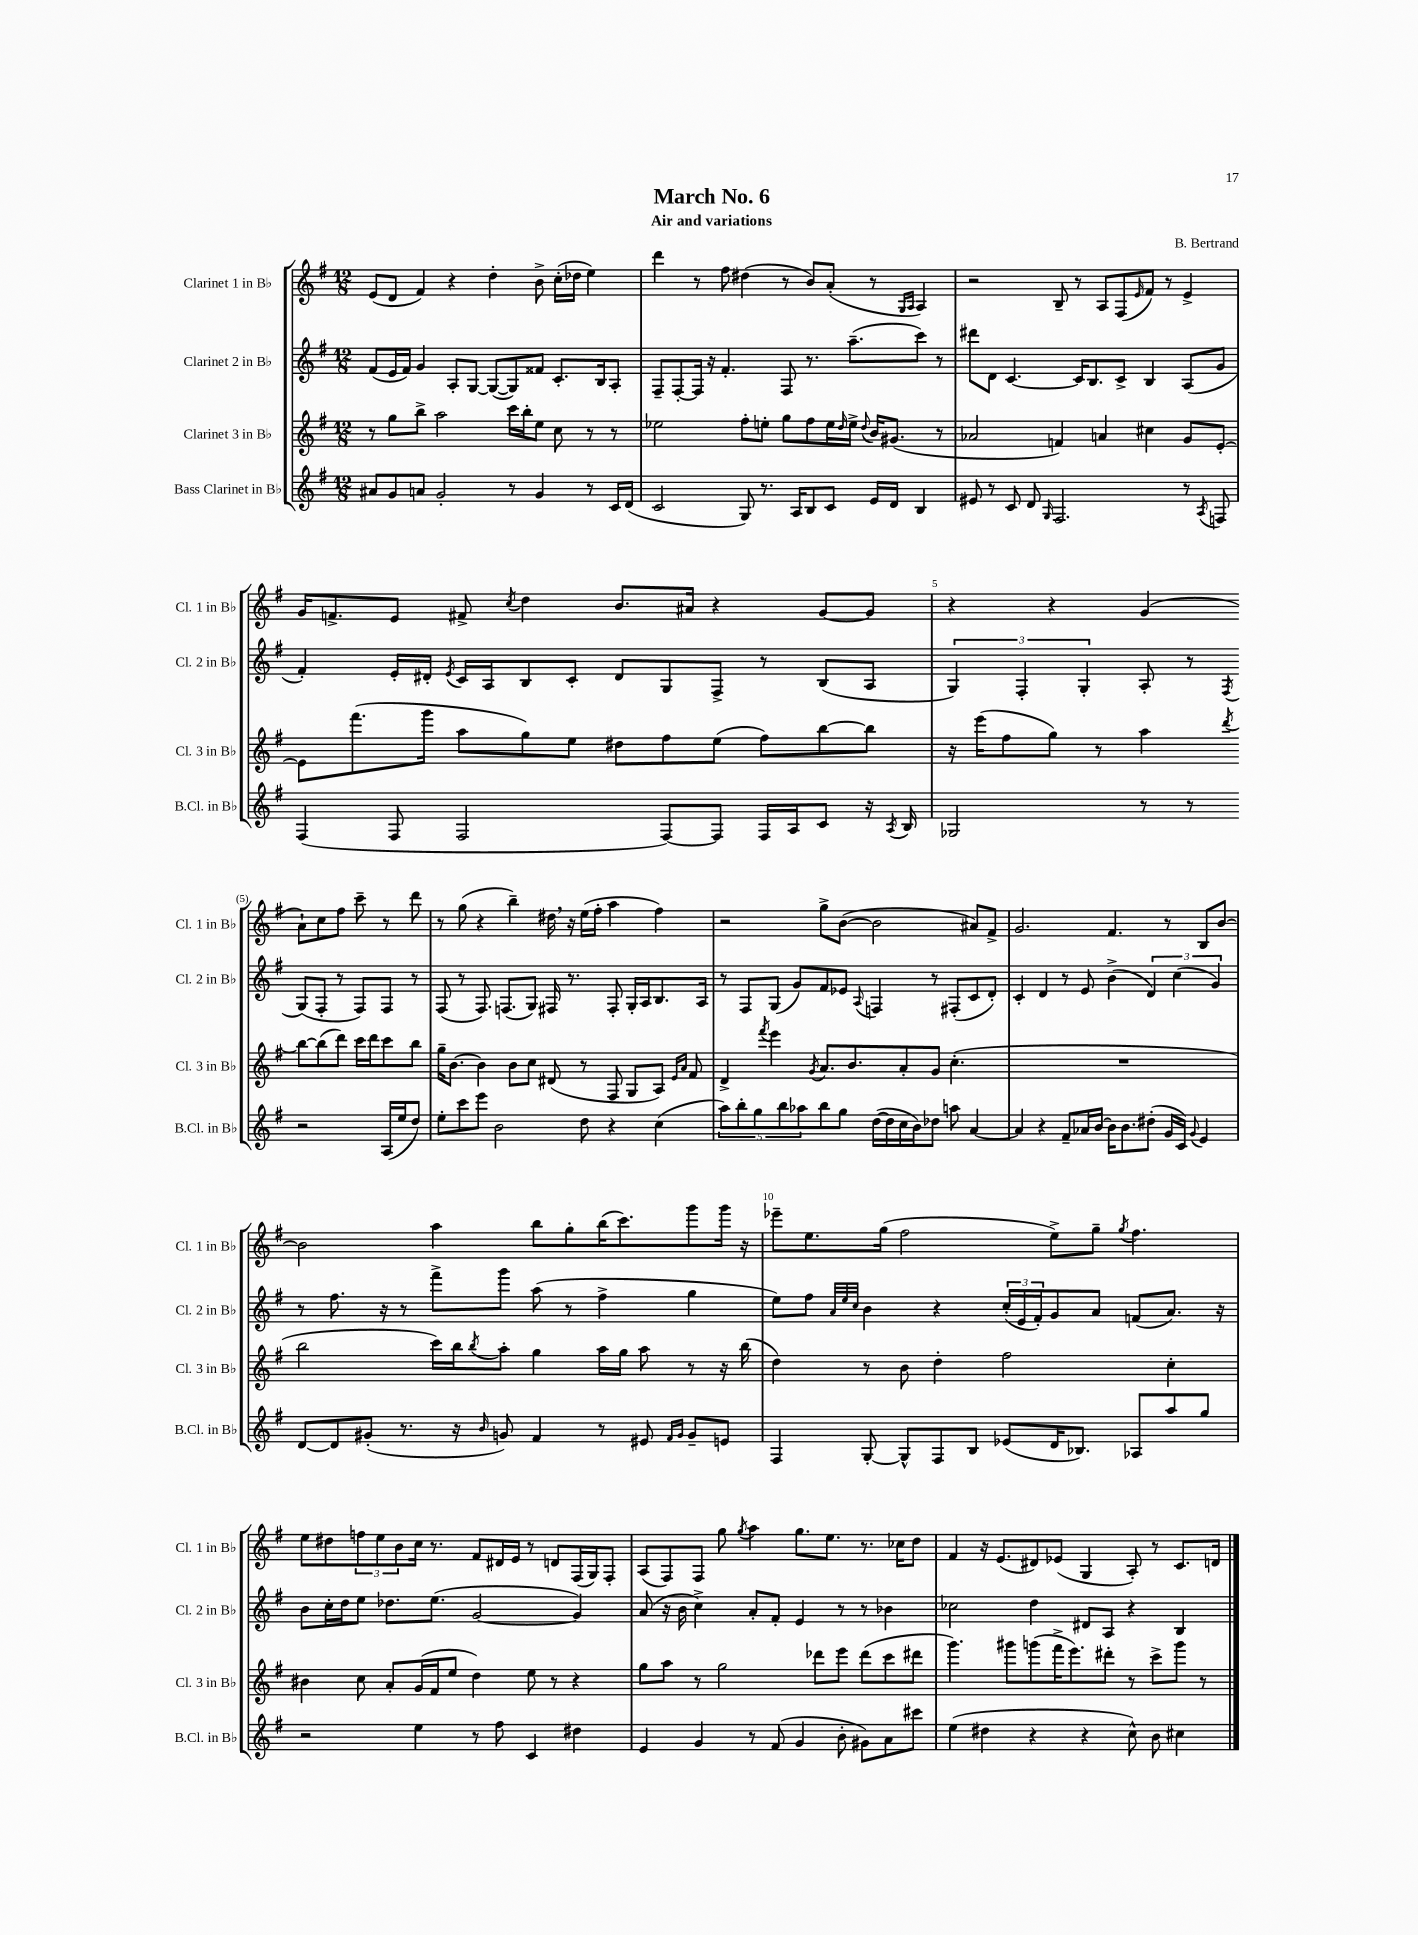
\header { title = "March No. 6" composer = "B. Bertrand" subtitle = "Air and variations" }
<<
\new StaffGroup <<
\new Staff = "s0" \with { instrumentName = "Clarinet 1 in Bb" shortInstrumentName = "Cl. 1 in Bb" } {
    \clef treble \key g \major \numericTimeSignature \time 12/8
    e'8( d'8 fis'4) r4 d''4-. b'8-> c''16-.( des''16 e''4) |
    d'''4 r8 fis''8 dis''4( r8 b'8) a'8-.( r8 \grace { g16 a16 } a4) |
    r2 b8-- r8 a8 fis8( \grace { e'16 } fis'8) r8 e'4-> |
    g'16 f'8.-> e'8 fis'8-> \acciaccatura { c''8 } d''4 b'8. ais'16 r4 g'8~ g'8 |
    r4 r4 g'4( a'8-!) c''8 fis''8 c'''8-- r8 d'''8 |
    r8 g''8( r4 b''4--) dis''16 \breathe r16 e''16( fis''16-. a''4 fis''4) |
    r2 g''8-> b'8~( b'2 ais'8) fis'8-> |
    g'2. fis'4. r8 b8 b'8~ |
    b'2 a''4 b''8 g''8-. b''16( c'''8.) g'''8 g'''16 r16 |
    ees'''8-- e''8. g''16( fis''2 e''8->) g''8-- \acciaccatura { g''8 } fis''4. |
    e''8 dis''8 \tuplet 3/2 { f''8 e''8 b'8 } c''16 r8. fis'8 dis'16 e'16 r8 d'8 fis16( g16) fis8-. |
    a8( fis8) fis8 g''8 \acciaccatura { g''8 } a''4 g''8. e''8. r8. ces''16 d''8 |
    fis'4 r16 e'8.( dis'8) ees'8( g4 a8-.) r8 c'8. d'16 \bar "|." |
}
\new Staff = "s1" \with { instrumentName = "Clarinet 2 in Bb" shortInstrumentName = "Cl. 2 in Bb" } {
    \clef treble \key g \major \numericTimeSignature \time 12/8
    fis'8( e'16 fis'16) g'4 a8-. g8~ g8~( g8) fisis'8 c'8.-. b16 a8-. |
    fis8-- fis8~-. fis16 r16 fis'4.-. fis8 r8. a''8.--( c'''8) r8 |
    dis'''8 d'8 c'4.~ c'16 b8. c'8-> b4 a8( g'8 |
    fis'4-.) e'16-. dis'16-. \acciaccatura { e'8 } c'16 a16 b8 c'8-. dis'8 g8 fis8-> r8 b8( a8 |
    \tuplet 3/2 { g4) fis4-. g4-. } a8-. r8 \acciaccatura { fis8 } g8( fis8-. r8 fis8) fis8 r8 |
    fis8( r8 fis8.) f8.( g8) fis16 r8. fis8-. g16-. a16 b8. a16 |
    r8 fis8 g8( g'8) fis'8 ees'8 \appoggiatura { a8 } f4 r8 fis8-.( c'8 d'8-.) |
    c'4-. d'4 r8 e'8 b'4->( \tuplet 3/2 { d'4) c''4( g'4) } |
    r8 fis''8. r16 r8 fis'''8-> g'''8 a''8( r8 fis''4-> g''4 |
    e''8) fis''8 \grace { a'32 e''32 c''32 } b'4 r4 \tuplet 3/2 { c''16-.( e'16 fis'16-.) } g'8 a'8 f'8( a'8.) r16 |
    b'8 c''16-. d''16 e''8 des''8. e''8.( g'2~ g'4) |
    a'8( r16 b'16 c''4->) a'8-. fis'8-. e'4 r8 r8 bes'4 |
    ces''2 d''4 dis'8 a8 r4 b4 \bar "|." |
}
\new Staff = "s2" \with { instrumentName = "Clarinet 3 in Bb" shortInstrumentName = "Cl. 3 in Bb" } {
    \clef treble \key g \major \numericTimeSignature \time 12/8
    r8 g''8 b''8-> a''2 c'''16 b''16-. e''8 c''8 r8 r8 |
    ees''2 fis''8-. e''8-. g''8 fis''8 e''16 \grace { d''16 } e''16-> \appoggiatura { d''8 } b'16 gis'8.( r8 |
    aes'2 f'4) a'4 cis''4 g'8 e'8~-. |
    e'8 fis'''8.( g'''16 a''8 g''8) e''8 dis''8 fis''8 e''8( fis''8) b''8~ b''8 |
    r16 e'''16( fis''8 g''8) r8 a''4 \acciaccatura { d'''8 } b''8~ b''8( d'''8) c'''16 d'''16 c'''8 b''8 |
    g''16-- b'8.~ b'4 b'8 c''8 dis'8( r8 fis8 g8 a8) \grace { e'16 a'16 } fis'8 |
    d'4-> \acciaccatura { fis'''8 } e'''4 \acciaccatura { g'8 } a'8. b'8. a'8-. g'8 c''4.-.( |
    R1. |
    b''2 c'''16) b''16 \acciaccatura { b''8 } a''8-. g''4 a''16 g''16 a''8 r8 r16 b''16( |
    d''4) r8 b'8 d''4-. fis''2 c''4-. |
    bis'4 c''8 a'8-. g'16( fis'16 e''8 d''4) e''8 r8 r4 |
    g''8 a''8 r8 g''2 des'''8 e'''8 des'''8( c'''8 dis'''8 |
    g'''4.) gis'''8 g'''8( fis'''16-> e'''8.) dis'''8-. r8 c'''8-> g'''8 r8 \bar "|." |
}
\new Staff = "s3" \with { instrumentName = "Bass Clarinet in Bb" shortInstrumentName = "B.Cl. in Bb" } {
    \clef treble \key g \major \numericTimeSignature \time 12/8
    ais'8 g'8 a'8 g'2-. r8 g'4 r8 c'16 d'16( |
    c'2 g8) r8. a16 b8 c'8 e'16 d'16 b4 |
    eis'8 r8 c'8 d'8 \grace { g16 } fis2. r8 \acciaccatura { a8 } f8 |
    fis4( fis8 fis2 fis8~) fis8 fis16 a16 c'8 r16 \acciaccatura { a8 } b16 |
    ges2 r8 r8 r2 a16( e''16 d''8) |
    e''8-. c'''8 e'''8 b'2 d''8 r4 c''4( |
    \tuplet 5/4 { a''8) b''8-. g''8 b''8 aes''8 } b''8 g''8 d''16~( d''16 c''16 b'16) des''8 a''8 a'4~ |
    a'4 r4 fis'8-- aes'16 b'16~ b'16 b'8. dis''8-.( g'16 c'16) \appoggiatura { g'8 } e'4 |
    d'8~ d'8 gis'8-.( r8. r16 \grace { b'16 } g'8) fis'4 r8 eis'8 \grace { fis'16 g'16 } g'8-- e'8 |
    fis4 g8~-. g8-^ fis8 b8 ees'8( d'16 bes8.) aes8 a''8 g''8 |
    r2 e''4 r8 fis''8 c'4 dis''4 |
    e'4 g'4 r8 fis'8( g'4 b'8-. gis'8) a'8 cis'''8 |
    e''4( dis''4 r4 r4 c''8-^) b'8 cis''4 \bar "|." |
}
>>
>>
\layout { \context { \Score \override BarNumber.break-visibility = ##(#f #t #t) barNumberVisibility = #(every-nth-bar-number-visible 5) } }
